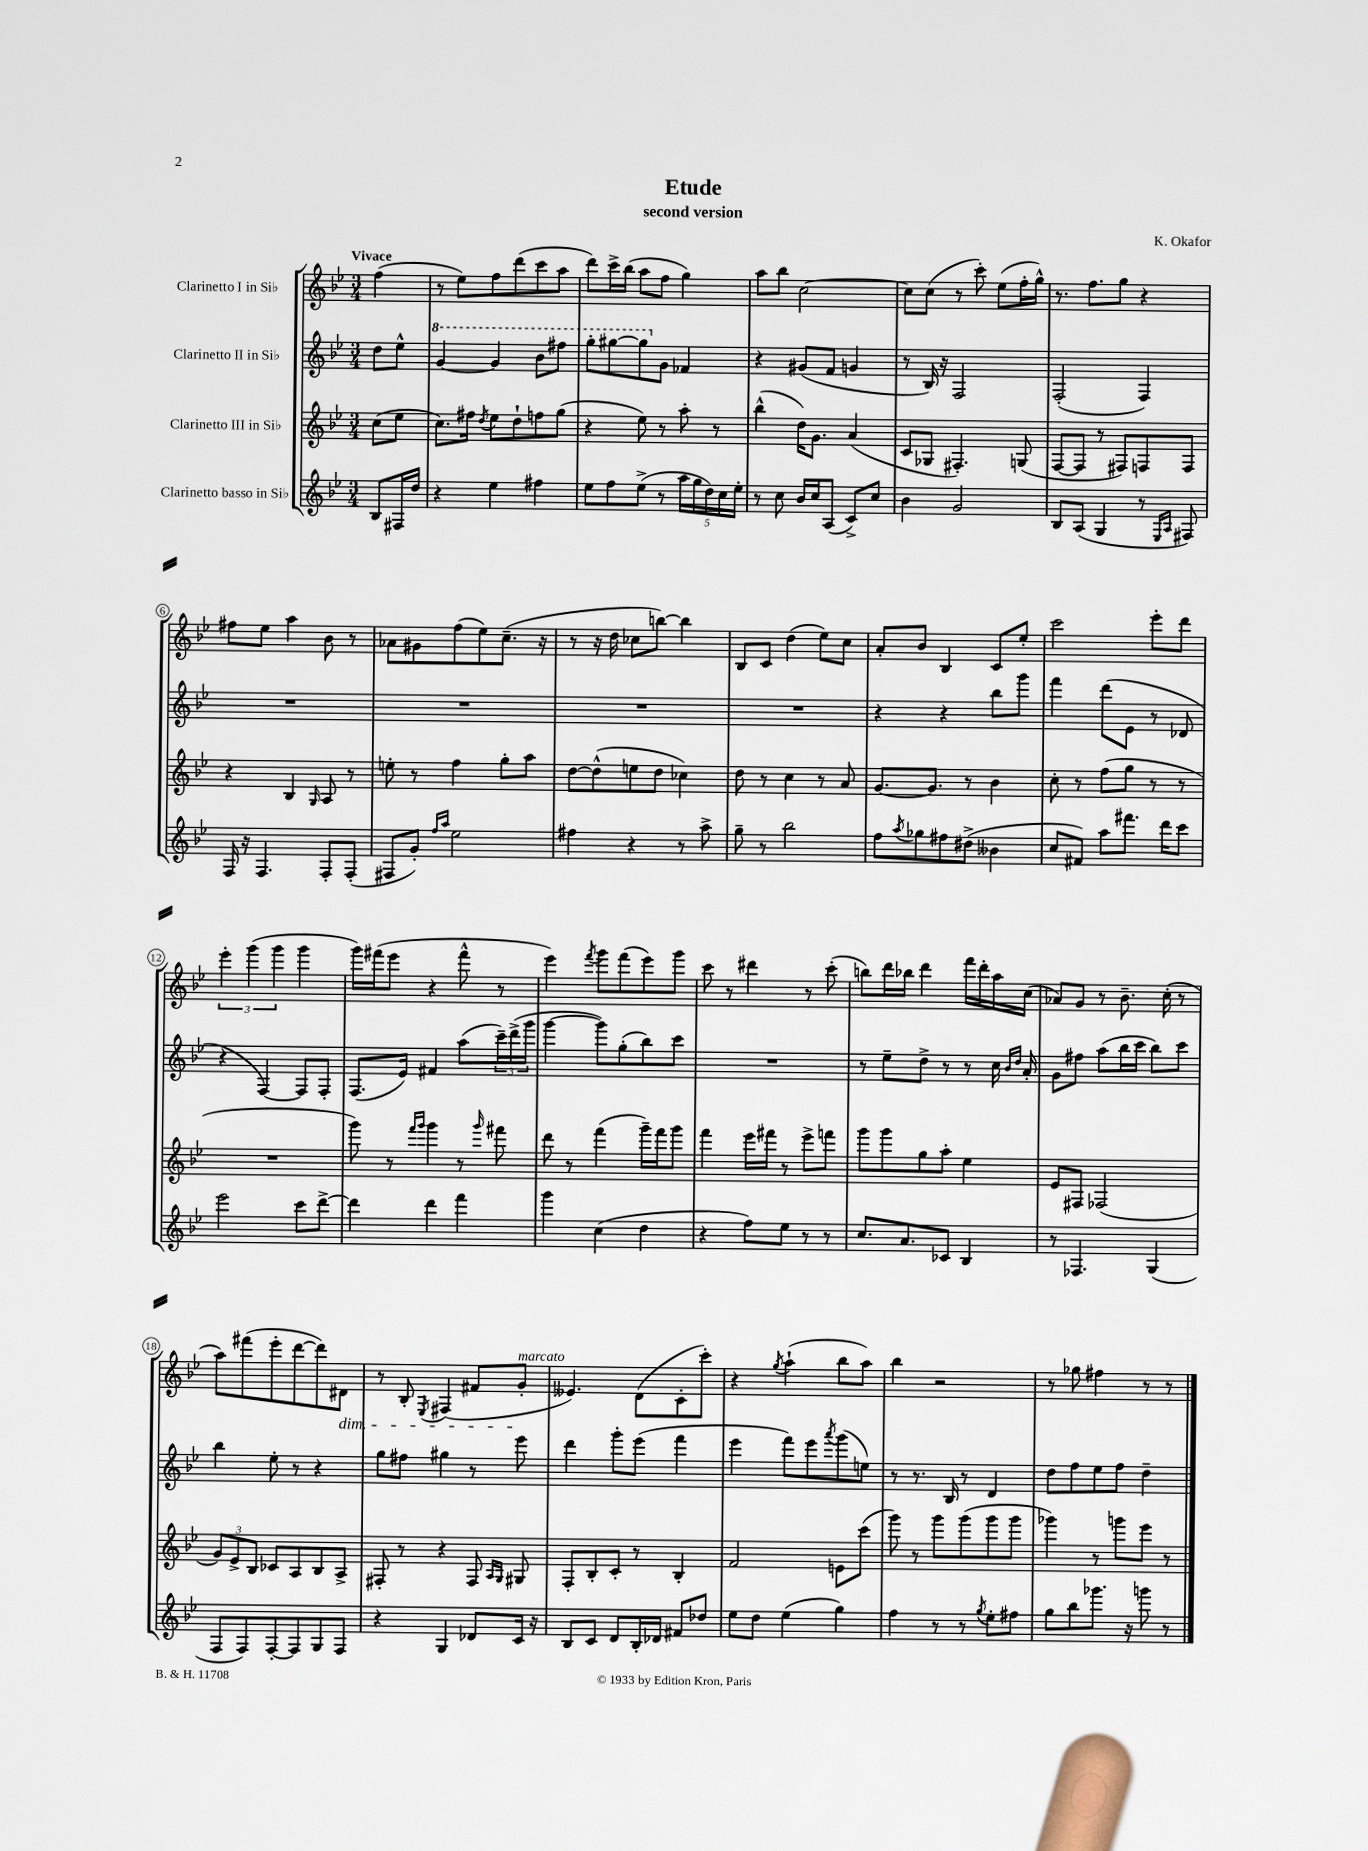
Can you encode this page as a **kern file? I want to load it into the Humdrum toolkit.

**kern	**kern	**kern	**kern
*staff4	*staff3	*staff2	*staff1
*clefG2	*clefG2	*clefG2	*clefG2
*k[b-e-]	*k[b-e-]	*k[b-e-]	*k[b-e-]
*M3/4	*M3/4	*M3/4	*M3/4
8B-/L	(8cc\L	8dd\L	(4ff\
16F#/L	8ee-\J	8ee-^^\J	.
16dd/JJ	.	.	.
=	=	=	=
4r	8.cc\L)	[4gg/	8r
.	.	.	8ee-\L)
.	16ff#\Jk	.	.
.	8qdd/	.	.
4ee-\	8ee-\L	4gg/]	8ff\
.	8dd`\	.	(8ddd\
4ff#\	8ff\	8bb-\L	8ccc\
.	(8gg\J	8fff#\J	8aa\J
=	=	=	=
8ee-\L	4r	8ggg'\L	8ddd\L)
8ff\	.	[8ggg#\	16ccc^\L
.	.	.	(16bb-\JJ
(8ee-^\J	8ee-\)	8ggg#\]	8aa\L
8r	8r	8g\J	8ff\J
20aa\LL	8aa'\	4f-/	4gg\)
20gg\	.	.	.
20dd\)	.	.	.
.	8r	.	.
20cc\	.	.	.
20ee-'\JJ	.	.	.
=	=	=	=
8r	(4bb-^^\	4r	8aa\L
8cc\	.	.	8bb-\J
16b-/LL	16dd\LK)	(8g#/L	[2cc\
16cc/J	8.g\J	.	.
(8A/J	.	8f/J	.
8c^/L)	(4a/	4g/	.
8cc/J	.	.	.
=	=	=	=
4b-\	8c/L	8r	8cc\]L
.	8G-/J	16B-/)	(8cc\J
.	.	16r	.
2g/	4.F#'/)	2F/	8r
.	.	.	8ccc'\)
.	.	.	(8ee-\L
.	(8G/	.	16ff'\L
.	.	.	16gg^^\JJ)
=	=	=	=
8B-/L	[8F/L	(2F'/	8.r
(8A/J	8F/]J	.	.
.	.	.	8.ff\L
4G/	8r	.	.
.	8F#/L)	.	8gg\J
8r	8F/	4F/)	4r
16qqE-/LL	.	.	.
16qqA/JJ	.	.	.
8F#/)	8F/J	.	.
=	=	=	=
16F/	4r	2.r	8ff#\L
16r	.	.	.
4.F/	.	.	8ee-\J
.	4B-/	.	4aa\
.	16qqG/	.	.
8F'/L	8A/	.	8b-\
(8F'/J	8r	.	8r
=	=	=	=
8F#/L	8ee'\	2.r	8a-\L
8g'/J)	8r	.	8g#\
16qqff/LL	.	.	.
16qqaa/JJ	.	.	.
2ee-\	4ff\	.	(8ff\
.	.	.	8ee-\)
.	8gg'\L	.	(8.cc~\J
.	8aa\J	.	.
.	.	.	16r
=	=	=	=
4ff#\	[8dd\L	2.r	8r
.	(8dd^^\]	.	16r
.	.	.	16dd\
4r	8ee\	.	8cc-\L
.	8dd\J	.	[8bb\J)
8r	4cc-\)	.	4bb\]
8aa^\	.	.	.
=	=	=	=
8gg~\	8dd\	2.r	8B-/L
8r	8r	.	8c/J
2bb-\	4cc\	.	(4dd\
.	8r	.	8ee-\L)
.	8a/	.	8cc\J
=	=	=	=
8ff\L	[8.g/L	4r	8a'/L
8qaa/	.	.	.
8gg-\	.	.	8b-/J
.	8.g/]J	.	.
8ff#\	.	4r	4B-/
(8dd#^\J	8r	.	.
4b--\	4b-\	8bb-\L	8c/L
.	.	8ggg\J	8ee-'/J
=	=	=	=
8cc/L	8cc'\	4fff\	2ccc\
8f#/J)	8r	.	.
8aa\L	(8ff\L	(8ddd\L	.
8.fff#\J	8gg\J	8e-\J	.
.	8r	8r	8eee-'\L
16ddd\LK	.	.	.
8ccc\J	8r	8d-/	8ddd\J
=	=	=	=
2eee-\	2.r	4r	6eee-'\
.	.	.	(6ggg\
.	.	[4F/)	.
.	.	.	6ggg\
8ccc\L	.	8F/]L	4ggg\
[8ddd^\J	.	8F'/J	.
=	=	=	=
4ddd\]	8ggg\)	(8.F/L	16ggg\LL)
.	.	.	(16fff#\J
.	8r	.	8eee-\J
.	.	16e-/Jk)	.
.	16qqfff/LL	.	.
.	16qqggg/JJ	.	.
4ddd\	4ggg\	4f#/	4r
4fff\	8r	(8aa\L	8fff#^^\
.	16qqggg/	.	.
.	8fff#\	24ccc~\L)	8r
.	.	(24ddd^\	.
.	.	24ggg\JJ	.
=	=	=	=
4ggg\	8ddd\	[4ggg\	4eee-\)
.	8r	.	.
.	.	.	8qfff/
(4cc\	(4fff\	8ggg\]L)	8ggg\L
.	.	(8gg'\	(8fff\
4dd\	16ggg~\LL)	8bb-\)	8eee-\)
.	16fff\J	.	.
.	8ggg\J	8ccc\J	8ggg\J
=	=	=	=
4r	4fff\	2.r	8ccc\
.	.	.	8r
8ff\L)	16eee-\LL	.	4ddd#\
.	16fff#\JJ	.	.
8ee-\J	8r	.	.
8r	8eee-^\L	.	8r
8r	8fff\J	.	(8ccc'\
=	=	=	=
8.cc/L	8ggg\L	8r	8bb\L)
.	8ggg\	8ee-~\L	16ddd\L
8.a/	.	.	16bb-\JJ
.	8gg\	8dd^\J	4ddd\
8c-/J	8aa'\J	8r	.
4B-/	4ee-\	8r	16fff\LL
.	.	.	16ddd'\
.	.	16cc\	16aa\
.	.	16qqb-/LL	.
.	.	16qqdd/JJ	.
.	.	16a'/	(16cc\JJ
=	=	=	=
8r	8e-/L	8g\L	8a-/L)
4.F-/	8F#/J	8ff#\J	8g/J
.	(2F-/	(8aa\L	8r
.	.	16bb-\L	8.b-~\
.	.	16ccc\JJ	.
(4G/	.	8bb-\L)	.
.	.	.	(16cc'\
.	.	8ccc\J	8r
=	=	=	=
8F/L	12g/L)	4bb-\	8aa\L)
.	12e-^/	.	.
8F/)	.	.	(8fff#\
.	12B-/J	.	.
[8F'/	8c-/L	8ee-'\	8eee-'\
8F/]	8A/	8r	[8ddd\
8G/	8B-/	4r	8ddd\])
8F/J	8A^/J	.	8d#\J
=	=	=	=
4r	8F#'/	8gg\L	8r
.	8r	8ff#\J	8B-'/
.	.	.	8qE-/
4G/	4r	4gg#\	(4F#/
8d-/L	8F#/	8r	8f#/L
.	16qqA/LL	.	.
.	16qqG/JJ	.	.
16c/Jk	8G#/	8eee-\	8g'/J
16r	.	.	.
=	=	=	=
8B-/L	8F'/L	4ddd\	4.e--/)
8c/J	8B-'/	.	.
8d/L	8c'/J	8ggg'\L	.
16B-'/L	8r	(8eee-\J	(8d\L
16d-/JJ	.	.	.
8f#/L	4B-'/	4fff\	8c'\
8dd-/J	.	.	8ccc'\J)
=	=	=	=
8ee-\L	2f/	4eee-\	4r
8dd\J	.	.	.
.	.	.	8qgg/
(4ee-\	.	8fff\L)	(4aa`\
.	.	8eee-\	.
.	.	8qaaa/	.
4gg\)	8e\L	(8ggg\	8bb-\L
.	(8ccc\J	8ee\J)	8aa\J)
=	=	=	=
4ff\	8ggg\)	8r	4bb-\
.	8r	8.r	.
8r	8ggg\L	.	2r
.	.	16B-/	.
8r	(8ggg\	8r	.
8qgg/	.	.	.
8ee-'\L	8ggg\	4d/	.
8ff#\J	8ggg\J	.	.
=	=	=	=
8gg\L	4ggg-\)	8dd\L	8r
8bb-\	.	8ff\	8gg-\
8.ggg-\J	8r	8ee-\	4ff#\
.	8ggg\L	8ff\J	.
16r	.	.	.
8ggg\	8eee-\J	4dd~\	8r
8r	8r	.	8r
==	==	==	==
*-	*-	*-	*-
